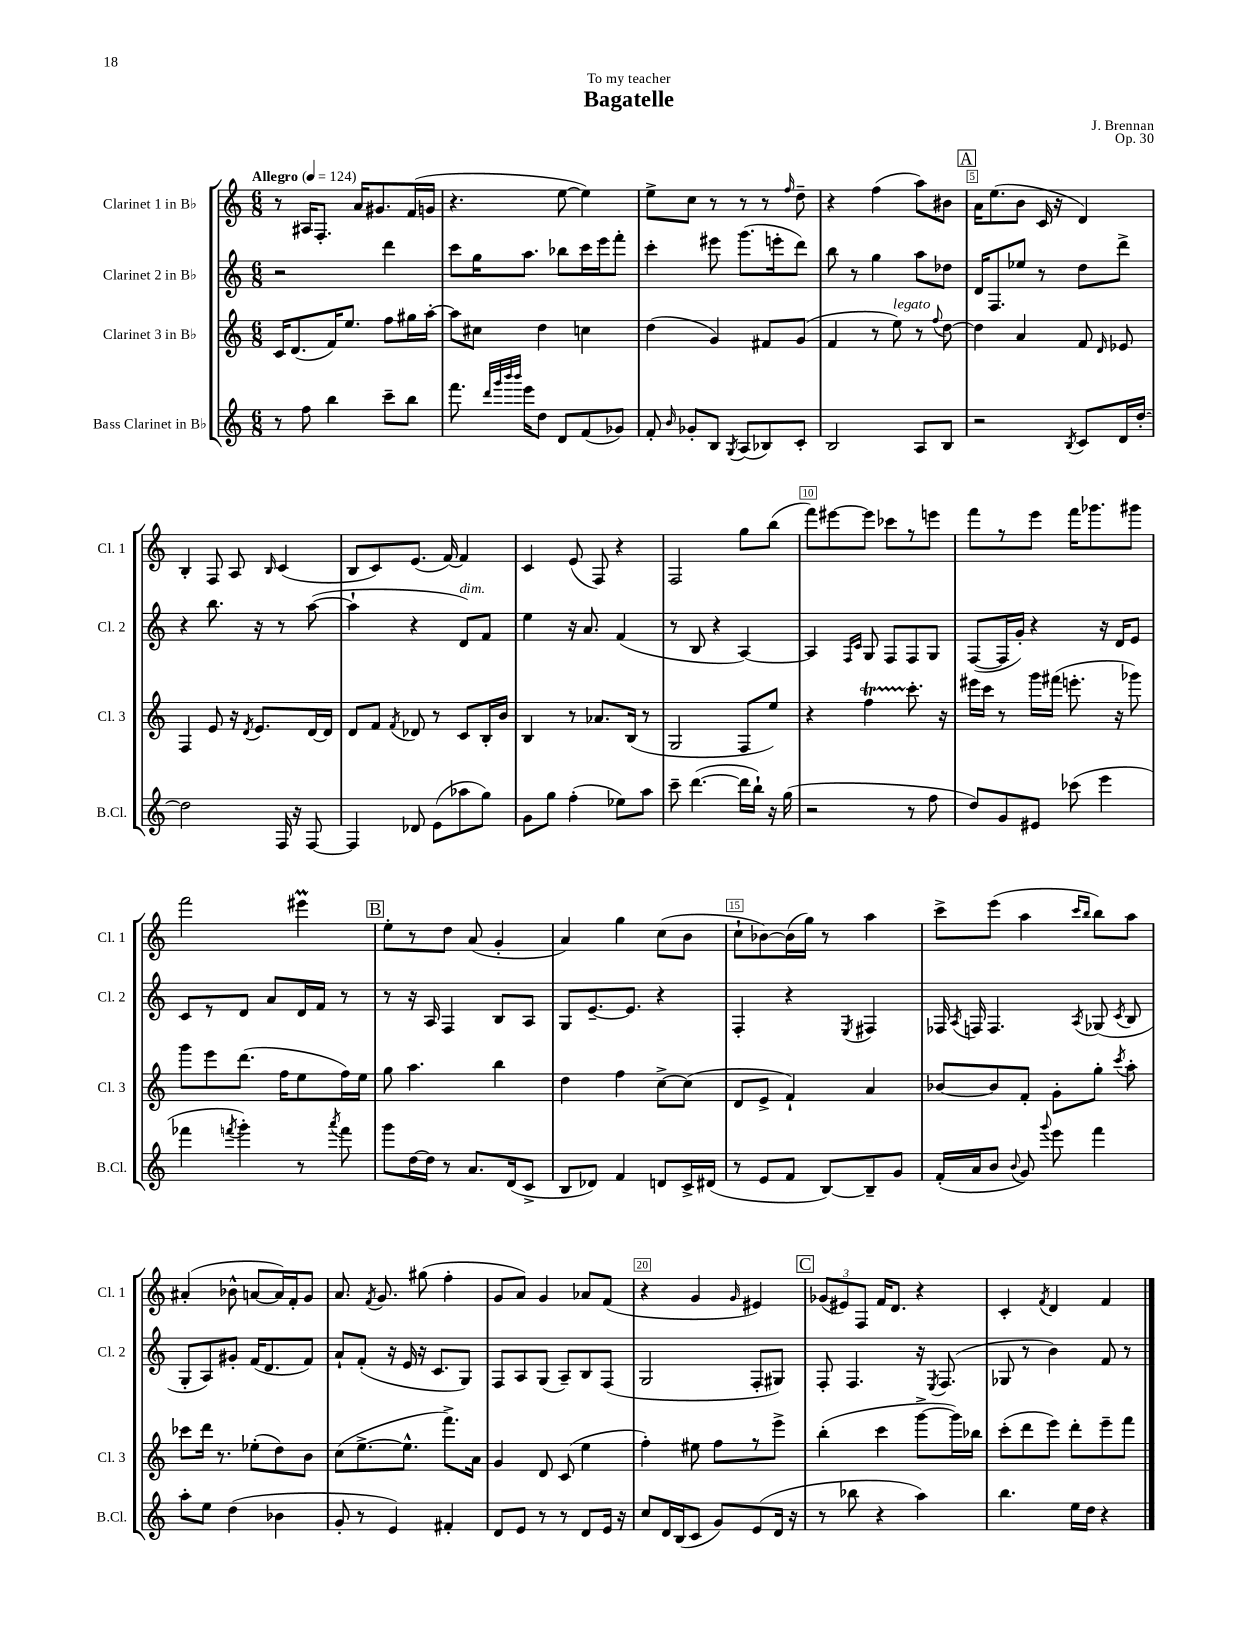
\header { title = "Bagatelle" composer = "J. Brennan" dedication = "To my teacher" opus = "Op. 30" }
<<
\new StaffGroup <<
\new Staff = "s0" \with { instrumentName = "Clarinet 1 in Bb" shortInstrumentName = "Cl. 1" } {
    \clef treble \key c \major \numericTimeSignature \time 6/8 \tempo "Allegro" 4 = 124
    \autoBeamOff r8 ais16[ f8.]-. a'16[ gis'8. f'16( g'16] |
    r4. e''8~ e''4) |
    e''8[-> c''8] r8 r8 r8 \grace { f''16 } d''8-- |
    r4 f''4( a''8[) bis'8] |
    \mark \markup { \box "A" } a'16[ e''8.( b'8] c'16 r16 d'4) |
    b4-. f8 a8 \grace { b16 } c'4( |
    b8[ c'8) e'8.]( f'16~) f'4 |
    c'4 e'8( f8) r4 |
    f2 g''8[ b''8]( |
    f'''8[) eis'''8~ eis'''8] ces'''8[ r8 e'''8] |
    f'''8[ r8 e'''8] f'''16[ ges'''8. gis'''8] |
    f'''2 eis'''4\prall |
    \mark \markup { \box "B" } e''8[-. r8 d''8] a'8( g'4-. |
    a'4) g''4 c''8[( b'8] |
    c''8[-! bes'8~) bes'16( g''16]) r8 a''4 |
    c'''8[-> e'''8]( a''4 \grace { c'''16[ b''16] } b''8[) a''8] |
    ais'4-.( bes'8-^ a'8[~ a'16) f'16-. g'8] |
    a'8. \acciaccatura { f'8 } g'8. gis''8( f''4-. |
    g'8[ a'8]) g'4 aes'8[ f'8]( |
    r4 g'4 \grace { g'16 } eis'4) |
    \mark \markup { \box "C" } \tuplet 3/2 { ges'8[( eis'8) f8] } f'16[ d'8.] r4 |
    c'4-. \acciaccatura { f'8 } d'4 f'4 \bar "|." |
}
\new Staff = "s1" \with { instrumentName = "Clarinet 2 in Bb" shortInstrumentName = "Cl. 2" } {
    \clef treble \key c \major \numericTimeSignature \time 6/8
    \autoBeamOff r2 d'''4 |
    c'''8[ g''16 a''8.] bes''8[ c'''16 e'''16 f'''8]-. |
    c'''4-. eis'''8 g'''8.[( e'''16-. d'''8]) |
    b''8 r8 g''4 a''8[ des''8] |
    \mark \markup { \box "A" } d'16[ f8. ees''8] r8 d''8[ d'''8]-> |
    r4 b''8. r16 r8 a''8~( |
    a''4-! r4 d'8[^\markup { \italic "dim." }) f'8] |
    e''4 r16 a'8. f'4( |
    r8 b8 r4 a4~) |
    a4 \grace { f16[ c'16] } g8 f8[ f8 g8] |
    f8[~( f16 g'16]-.) r4 r16 d'16[ e'8] |
    c'8[ r8 d'8] a'8[ d'16 f'16] r8 |
    \mark \markup { \box "B" } r8 r16 a16 f4 b8[ a8] |
    g8[ e'8.~-- e'8.] r4 |
    f4-. r4 \acciaccatura { e8 } fis4 |
    fes16 \acciaccatura { a8 } f16 f4. \acciaccatura { a8 } ges8( \acciaccatura { c'8 } b8 |
    g8[-. a8) gis'8]-. f'16[( d'8. f'8]) |
    a'8[-! f'8]-.( r16 e'16 r16 c'8.[ g8]) |
    f8[ a8 g8]( a8[--) b8 f8]( |
    g2 f8[-. gis8]) |
    \mark \markup { \box "C" } f8-. f4. r16 \acciaccatura { e8 } f8.( |
    ges8 r8 b'4) f'8 r8 \bar "|." |
}
\new Staff = "s2" \with { instrumentName = "Clarinet 3 in Bb" shortInstrumentName = "Cl. 3" } {
    \clef treble \key c \major \numericTimeSignature \time 6/8
    \autoBeamOff c'16[ d'8.( f'16) e''8.] f''8[ gis''16 a''16]~-. |
    a''8[ cis''8] d''4 c''4 |
    d''4( g'4) fis'8[ g'8]( |
    f'4 r8 e''8^\markup { \italic "legato" }) r8 \appoggiatura { f''8 } d''8~ |
    \mark \markup { \box "A" } d''4 a'4 f'8 \grace { d'16 } ees'8 |
    f4 e'8 r16 \acciaccatura { d'8 } e'8.[ d'16~ d'16] |
    d'8[ f'8] \acciaccatura { f'8 } des'8 r8 c'8[ b16-. b'16] |
    b4 r8 aes'8.[ b16]( r8 |
    g2 f8[ e''8]) |
    r4 f''4\startTrillSpan c'''8.-.\stopTrillSpan r16 |
    eis'''16[ c'''16] r8 g'''16[ fis'''16]( e'''8.-. r16 ges'''8) |
    g'''8[ e'''8 d'''8.]( f''16[ e''8 f''16) e''16] |
    \mark \markup { \box "B" } g''8 a''4. b''4 |
    d''4 f''4 c''8[~-> c''8]( |
    d'8[ e'8]-> f'4-!) a'4 |
    bes'8[~ bes'8 f'8]-. g'8[-. g''8]-. \acciaccatura { c'''8 } a''8-. |
    ces'''8[ d'''16] r8. ees''8[-.( d''8) b'8] |
    c''8[( e''8.~-> e''8.]-^ f'''8.[->) a'16] |
    g'4 d'8 c'8( e''4 |
    f''4-.) eis''8 f''8[ r8 e'''8]-> |
    \mark \markup { \box "C" } b''4-.( c'''4 g'''8[~-> g'''16) bes''16] |
    c'''8[-.( d'''8 e'''8]) d'''8[-. e'''8-- f'''8] \bar "|." |
}
\new Staff = "s3" \with { instrumentName = "Bass Clarinet in Bb" shortInstrumentName = "B.Cl." } {
    \clef treble \key c \major \numericTimeSignature \time 6/8
    \autoBeamOff r8 f''8 b''4 c'''8[-- b''8] |
    f'''8. \grace { d'''32[ g'''32 b'''32 b'''32] } e'''16[ d''8] d'8[ f'8( ges'8]) |
    f'8-. \grace { b'16 } ges'8[-. b8] \acciaccatura { g8 } a8[( bes8) c'8]-. |
    b2 a8[ b8] |
    \mark \markup { \box "A" } r2 \acciaccatura { b8 } c'8[ d'16 d''16]~-. |
    d''2 f16 r16 f8~ |
    f4 des'8 e'8[( aes''8 g''8]) |
    g'8[ g''8] f''4-.( ees''8[) a''8] |
    c'''8-- d'''4.~( d'''16[ b''16]-!) r16 g''16( |
    r2 r8 f''8 |
    d''8[) g'8 eis'8] ces'''8( e'''4 |
    fes'''4 \acciaccatura { f'''8 } g'''4-.) r8 \acciaccatura { a'''8 } f'''8 |
    \mark \markup { \box "B" } g'''8[ d''16~ d''16] r8 a'8.[ d'16( c'8]-> |
    b8[ des'8]) f'4 d'8[ c'16-> dis'16]( |
    r8 e'8[ f'8] b8[~) b8-- g'8] |
    f'16[-.( a'16 b'8] \appoggiatura { b'8 } g'8) \appoggiatura { g'''8 } e'''8 f'''4 |
    a''8[-. e''8] d''4( bes'4 |
    g'8-. r8 e'4) fis'4-. |
    d'8[ e'8] r8 r8 d'8[ e'16] r16 |
    c''8[ d'16 b16( c'8] g'8[) e'8( d'16] r16 |
    \mark \markup { \box "C" } r8 bes''8 r4 a''4) |
    b''4. e''16[ d''16] r4 \bar "|." |
}
>>
>>
\layout { \context { \Score \override BarNumber.break-visibility = ##(#f #t #t) barNumberVisibility = #(every-nth-bar-number-visible 5) \override BarNumber.stencil = #(make-stencil-boxer 0.1 0.3 ly:text-interface::print) } }
